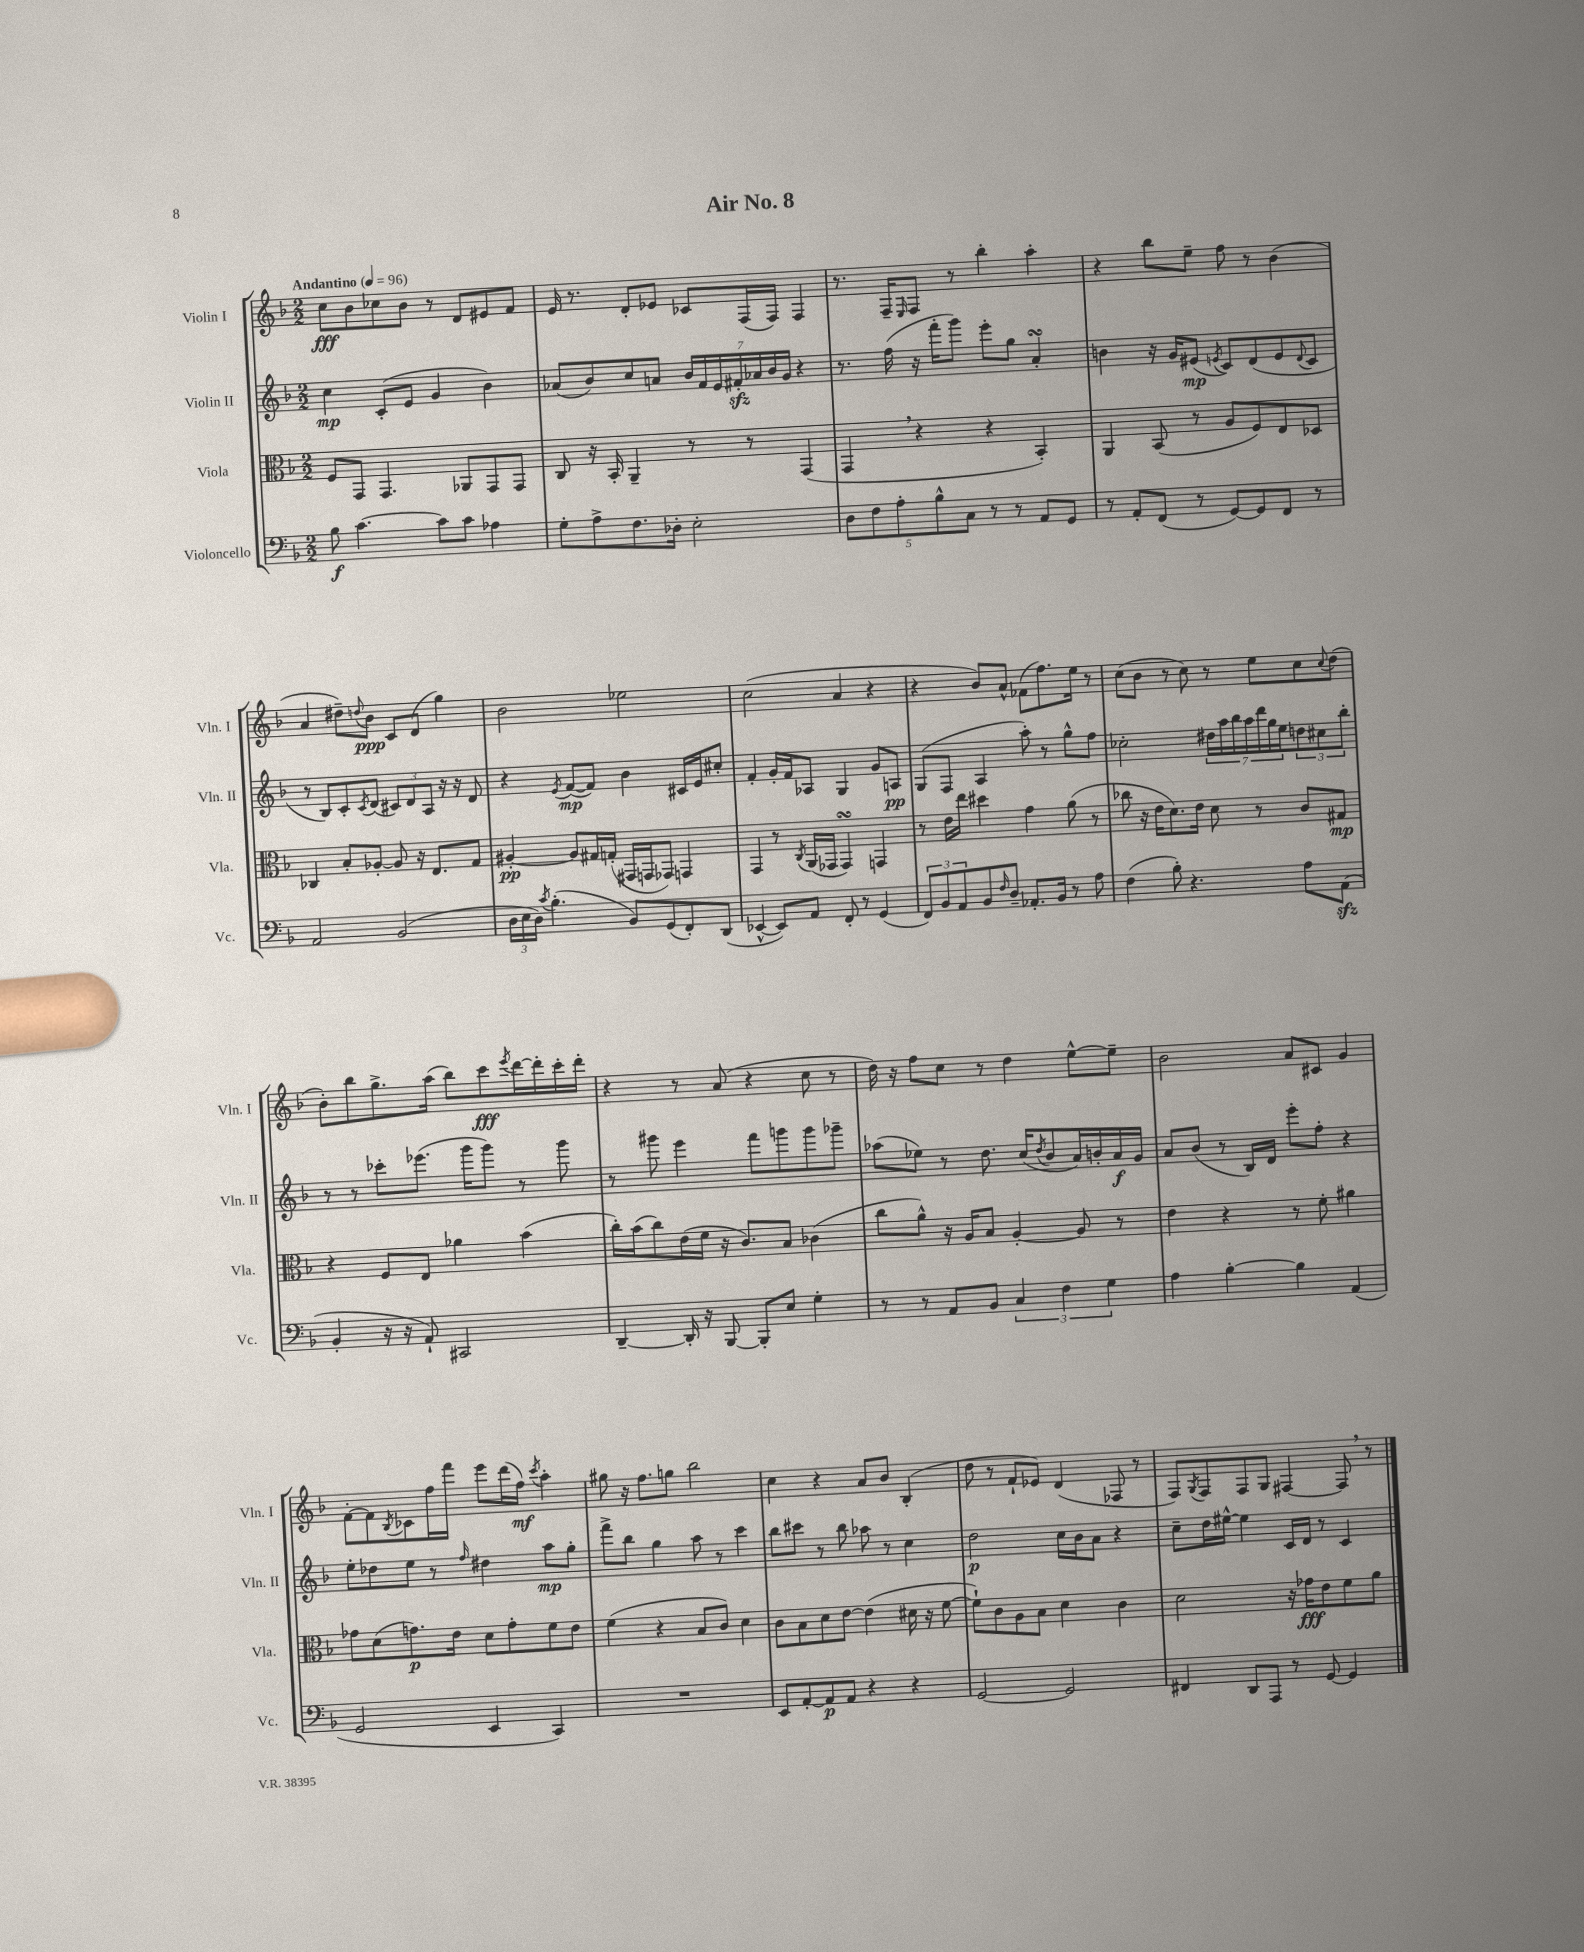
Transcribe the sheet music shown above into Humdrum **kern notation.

**kern	**kern	**kern	**kern
*staff4	*staff3	*staff2	*staff1
*clefF4	*clefC3	*clefG2	*clefG2
*k[b-]	*k[b-]	*k[b-]	*k[b-]
*M2/2	*M2/2	*M2/2	*M2/2
*MM96	*MM96	*MM96	*MM96
8B-	8F	4cc	8cc
[4.c	8GG	.	8b-
.	4.GG	(8c'	8cc-
.	.	8e	8b-
8c]	.	4g	8r
8c	8AA-	.	8d
4A-	8GG	4b-)	8e#
.	8GG	.	8f
=	=	=	=
8G'	8C	(8a-	16e
.	.	.	8.r
8A^	16r	8b-)	.
.	16BB-'	.	.
8.F	4AA~	8cc	8d'
.	.	8a	8e-
16D-'	.	.	.
2E'	8r	28b-	8c-
.	.	28f	.
.	.	28e	.
.	.	28f#'	.
.	8r	.	(16F
.	.	28a-	.
.	.	28b-	.
.	.	.	16F)
.	.	28g	.
.	(4GG	4r	4F
=	=	=	=
10D	4GG	8.r	8.r
10F	.	.	.
.	.	(16ff	16F~
10A'	.	.	.
.	.	.	16qqE
.	4r	16r	8F
10B-^^	.	.	.
.	.	16fff'	.
.	.	8ggg)	8r
10C	.	.	.
8r	4r	8eee'	4bb-'
8r	.	8gg	.
8AA	4BB-')	4a'	4aa'
8GG	.	.	.
=	=	=	=
8r	4AA	4b	4r
8AA'	.	.	.
(8FF	(8BB-	16r	8bb-
.	.	16g	.
8r	8r	(8e#	8ee~
.	.	8qe	.
[8GG)	8A	8c)	8ff
8GG]	8F)	(8d	8r
8FF	8E	8e	(4b-
.	.	8qqd	.
8r	8D-	8c	.
=	=	=	=
2AA	4C-	8r	4a
.	.	8B-)	.
.	8B-'	8c'	8dd#~)
.	.	8qc	8qqdd
.	[8A-'	(8d	8b-
(2BB-	8A-]	12c#)	8c
.	.	12d	.
.	16r	.	(8d
.	.	12A	.
.	8.E	.	.
.	.	16r	4gg)
.	.	16r	.
.	8G	8d	.
=	=	=	=
24D	[4A#'	4r	2b-
24E	.	.	.
24D)	.	.	.
8qc	.	.	.
(4.B-'	.	.	.
.	.	8qe	.
.	8A#]	([8f	.
.	16G#	8f])	.
.	(16G'	.	.
8BB-)	16GG#	4b-	2ee-
.	16GG	.	.
(8GG	8GG-)	.	.
8FF')	4GG	16c#	.
.	.	16e	.
(8DD	.	8cc#'	.
=	=	=	=
[4EE-^^	4GG	4f'	(2cc
8EE-])	8r	16g'	.
.	.	16f	.
.	8qC	.	.
8AA	(16AA	8A-	.
.	16GG-	.	.
8FF'	4GG-)	4G	4a
8r	.	.	.
(4GG	4GG	8g	4r
.	.	8A	.
=	=	=	=
12FF)	8r	(8G	4r
12BB-	.	.	.
.	16e	8F	.
12AA	.	.	.
.	16ee	.	.
8BB-	4dd#	4A	8b-)
16qqF	.	.	.
8D~	.	.	8a^^
8.AA-'	4g	8aa')	(8f-
.	.	8r	8.ff)
16BB-	.	.	.
8r	(8a	8gg^^	.
.	.	.	16ee
8A	8r	8ff	8r
=	=	=	=
(4F	8cc-	2cc-'	(8cc
.	16r	.	8b-
.	16e	.	.
8B-')	8.d)	.	8r
4.r	.	.	8cc)
.	16e	.	.
.	8d	28dd#	8r
.	.	28aa	.
.	.	28bb-	.
.	.	28aa	.
.	8r	.	8ee
.	.	28ddd	.
.	.	28gg	.
.	.	28ee	.
8A	8c	12dd	8cc
.	.	12cc#	.
.	.	.	8qqcc
(8AA	8G#	.	(8dd
.	.	12bb-'	.
=	=	=	=
4BB-'	4r	8r	8b-')
.	.	8r	8bb-
16r	8F	8ccc-'	8.gg^
16r	.	.	.
8AA`)	8E	(8.eee-	.
.	.	.	(16aa
2CC#	4a-	.	8bb-)
.	.	16ggg	.
.	.	8ggg)	8ccc
.	.	.	8qeee
.	(4b-	8r	[16ddd
.	.	.	16ddd']
.	.	8ggg	16ccc'
.	.	.	16ddd'
=	=	=	=
[4DD~	16cc')	8r	4r
.	(16b-	.	.
.	8cc)	8ggg#	.
16DD']	(16e	4eee	8r
16r	16f	.	.
[8BBB-	16r	.	(8a
.	8.c)	.	.
8BBB-']	.	8fff	4r
8E	8B-	8ggg	.
4G'	(4c-	8ggg	8cc
.	.	8ggg-~	8r
=	=	=	=
8r	8cc	(8aa-	16dd)
.	.	.	16r
8r	8a^^)	8ee-)	8ff
8AA	16r	8r	8cc
.	16A	.	.
8BB-	8B-	8.dd	8r
6C	[4A'	.	4dd
.	.	(16cc	.
.	.	8qdd	.
.	.	8b-	.
6F	.	.	.
.	8A]	16a)	[8ee^^
.	.	16b'	.
6G	.	.	.
.	8r	16a	8ee~]
.	.	16g	.
=	=	=	=
4A	4e	8a	2b-
.	.	(8b-	.
[4B-'	4r	8r	.
.	.	16B-)	.
.	.	16d	.
4B-]	8r	8eee'	8a
.	8f'	8ff'	8c#
(4AA	4a#	4r	4g
=	=	=	=
2GG	8g-	8ee'	[8f'
.	(8d	8dd-	8f]
.	.	.	8qB-
.	8.g)	8ee	8c-
.	.	8r	16ff
.	16e	.	16fff
.	.	16qqff	.
4EE	8d	4dd#	8eee
.	8g'	.	(16ddd
.	.	.	16ff)
.	.	.	8qccc
4CC)	8f	8aa	4aa'
.	8e	8gg'	.
=	=	=	=
1r	(4f	8fff^	8gg#
.	.	8bb-	16r
.	.	.	8.ff
.	4r	4gg	.
.	.	.	8gg
.	8B-	8aa	2bb-
.	8c)	8r	.
.	4d	4ccc	.
=	=	=	=
8EE	8c	8bb-	4cc
[8AA'	8B-	8ccc#	.
8AA]	8d	8r	4r
8AA	[8e	8bb-	.
4r	(4e]	8aa-	8a
.	.	8r	8b-
4r	16d#	4cc	(4B-'
.	16r	.	.
.	[8f	.	.
=	=	=	=
[2GG	8f`])	2dd	8dd
.	8c	.	8r
.	8A	.	8f`
.	8B-	.	8e-)
2GG]	4d	16cc	(4d
.	.	16b-	.
.	.	8a	.
.	4c	4r	8F-
.	.	.	8r
=	=	=	=
4FF#	2d	8cc~	8F)
.	.	.	8qG
.	.	16dd	8F
.	.	[16ee#^^	.
8DD	.	4ee#]	8F
8AAA	.	.	8G
8r	16r	16c	[4F#
.	16g-	16d	.
[8GG	8e	8r	.
4GG]	8f	4c	8F#]
.	8a	.	8r
==	==	==	==
*-	*-	*-	*-
